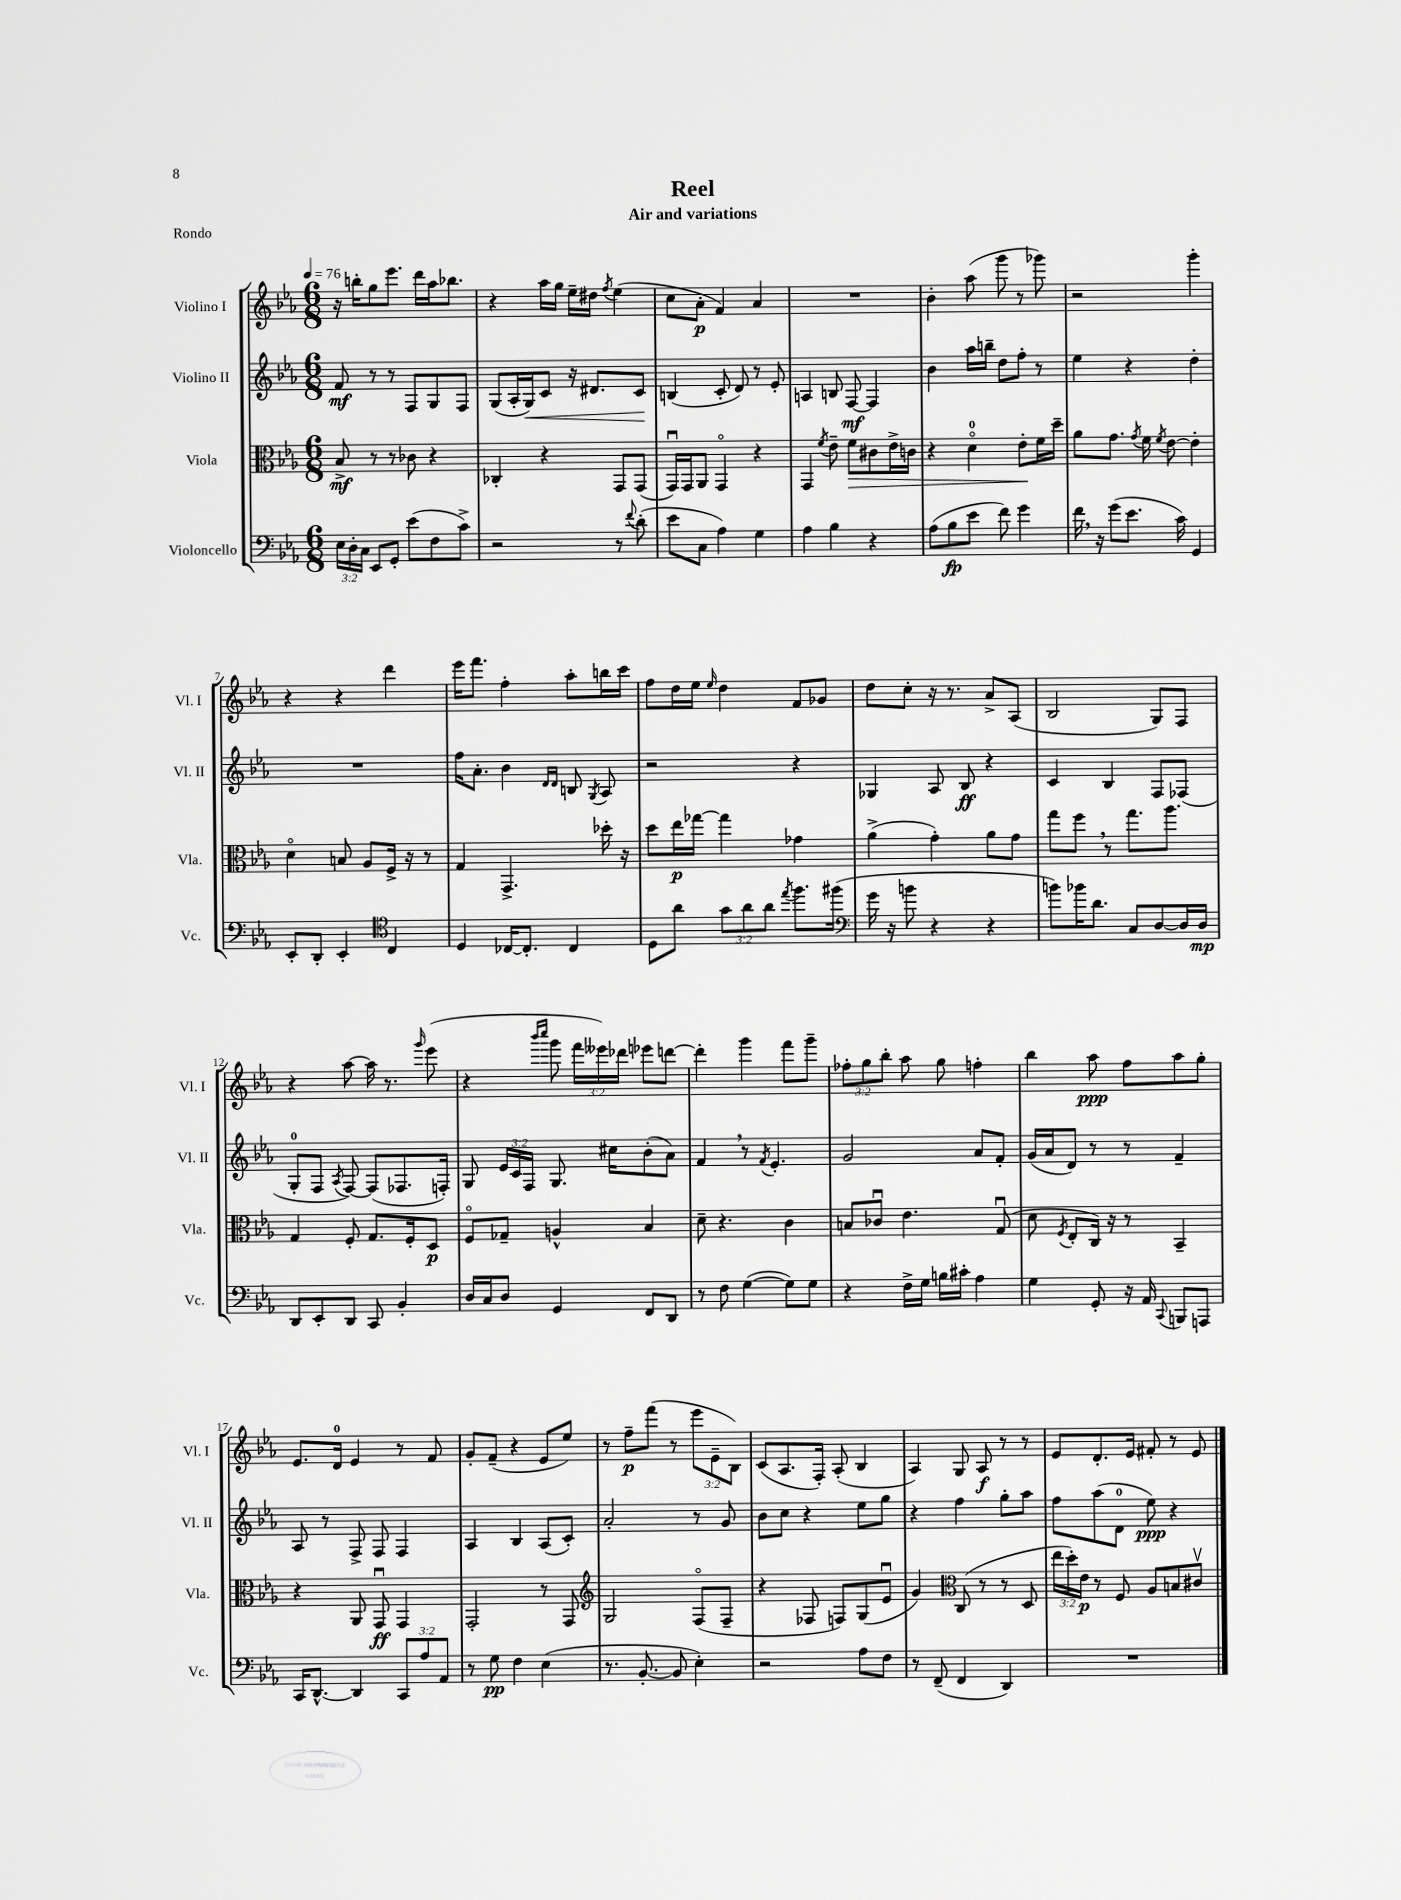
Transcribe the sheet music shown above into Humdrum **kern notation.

**kern	**kern	**kern	**kern
*staff4	*staff3	*staff2	*staff1
*clefF4	*clefC3	*clefG2	*clefG2
*k[b-e-a-]	*k[b-e-a-]	*k[b-e-a-]	*k[b-e-a-]
*M6/8	*M6/8	*M6/8	*M6/8
*MM76	*MM76	*MM76	*MM76
24E-\LL	8B-^/	8f/	16r
24D'\	.	.	.
.	.	.	16bb'\LK
24C\JJ	.	.	.
8EE-/L	8r	8r	8gg\
8GG'/J	8r	8r	8.eee-\J
(8e-\L	8c-\	8F/L	.
.	.	.	16ddd\LL
8F\	4r	8G/	16aa-\J
.	.	.	8.bb-\J
8c^\J)	.	8F/J	.
=	=	=	=
2r	4C-'/	(8G/L	4r
.	.	16A-'/L	.
.	.	16G/J)	.
.	4r	8c/J	16aa-\LL
.	.	.	16gg\JJ
.	.	16r	16ee-~\LL
.	.	8.d#/L	16dd#\JJ
.	.	.	8qff/
8r	8GG/L	.	(4ee-\
8qqf/	.	.	.
(8d'\	(8GG/J	8c/J	.
=	=	=	=
8e-\L	16GGu/LL)	(4B/	8cc\L
.	16GG/J	.	.
8C\J	8AA-/J	.	8a-'\J
4A-\)	4GGo/	8c'/	4f/)
.	.	8d/)	.
4G\	4r	8r	4a-/
.	.	8e-'/	.
=	=	=	=
4A-\	4GG/	4A/	2.r
.	8qf/	.	.
4B-\	8e-~\	8B/	.
.	8f\L	[8F/	.
4r	8c#\	4F/]	.
.	16e-^\L	.	.
.	16c\JJ	.	.
=	=	=	=
(8A-\L	4r	4b-\	4b-'\
8B-\	.	.	.
8e-\J	4do\	16aa-\LL	(8aa-\
.	.	16bb~\JJ	.
8f\)	.	8dd\L	8ggg\
4g\	8e-'\L	8ff'\J	8r
.	16f\L	8r	8ggg-\)
.	16dd~\JJ	.	.
=	=	=	=
16f\	8a-\L	4ee-\	2r
16r	.	.	.
(8g\L	8.g\J	.	.
8.e-\J	.	4r	.
.	8qg/	.	.
.	16f\	.	.
.	8qf/	.	.
.	[8e-\	.	.
16c\)	.	.	.
4GG/	4e-'\]	4dd'\	4ggg'\
=	=	=	=
8EE-'/L	4do\	2.r	4r
8DD'/J	.	.	.
4EE-'/	8B/	.	4r
.	8A-/L	.	.
*clefC4	*	*	*
4C/	16F^/Jk	.	4ddd\
.	16r	.	.
.	8r	.	.
=	=	=	=
4D/	4G/	16ff\LK	16eee-\LK
.	.	8.a-'\J	8.fff\J
[16C-/LK	4.GG^/	4b-\	4ff'\
8.C-'/]J	.	.	.
.	.	16qqd/LL	.
.	.	16qqd/JJ	.
4C-/	.	8B/	8aa-'\L
.	.	8qG/	.
.	16dd-'\	8A-/	16bb\L
.	16r	.	16ccc\JJ
=	=	=	=
8D\L	8dd\L	2r	8ff\L
8a-\J	16ee-\L	.	16dd\L
.	[16gg-\JJ	.	16ee-\JJ
.	.	.	16qqee-/
12g\L	4gg-\]	.	4dd\
12a-\	.	.	.
12a-\J	.	.	.
8qee-/	.	.	.
8.ff\L	4g-\	4r	8f/L
.	.	.	8g-/J
(16ff#\Jk	.	.	.
=	=	=	=
*clefF4	*	*	*
16g\	(4a-^\	4G-/	8dd\L
16r	.	.	.
8b\	.	.	8cc'\J
4r	4g'\)	8A-/	16r
.	.	.	8.r
.	.	8B-/	.
4r	8a-\L	4r	8a-^/L
.	8g\J	.	(8A-/J
=	=	=	=
8b\L)	8gg\L	4c/	2B-/
16b-\K	8ff\J	.	.
8.d\J	.	.	.
.	8r	4B-/	.
8C/L	8.gg\L	.	.
[8D/	.	8F/L	8G/L)
.	8.aa-\J	.	.
16D/]L	.	(8F-/J	8F/J
16D/JJ	.	.	.
=	=	=	=
8DD/L	4G/	8G'/L	4r
8EE-'/	.	8F/J	.
.	.	8qA-/	.
8DD/J	8F'/	[8F/)	[8aa-\
8CC/	8.G/L	(8F/]L	16aa-\]
.	.	.	8.r
4BB-'/	.	8.F-/	.
.	16F'/k	.	.
.	.	.	16qqggg/
.	8D/J	.	(8eee-\
.	.	16F'/Jk)	.
=	=	=	=
16D/LL	8Fo/L	8G/	4r
16C/J	.	.	.
8D/J	8G-~/J	24e-/LL	.
.	.	24c/	.
.	.	24F/JJ	.
.	.	.	16qqbbb-/LL
.	.	.	16qqcccc/JJ
4GG/	4A^^/	8.G/	8ggg\
.	.	.	24fff\LL
.	.	.	24eee--\)
.	.	16cc#\LK	.
.	.	.	24ddd-\JJ
8FF/L	4B-/	(8b-'\	8eee-\L
8DD/J	.	8a-\J)	[8ddd\J
=	=	=	=
8r	8d~\	4f/	4ddd'\]
8F\	4.r	.	.
([4G\	.	8r	4ggg\
.	.	8qf/	.
.	.	4.e-'/	.
8G\]L)	4c\	.	8fff\L
8G\J	.	.	8ggg~\J
=	=	=	=
4r	8B/L	2g/	12ff-'\L
.	.	.	12gg\
.	8c-u/J	.	.
.	.	.	12bb-'\J
16F^\LL	4.e-\	.	8aa-\
16G\JJ	.	.	.
16B\LL	.	.	8gg\
16c#'\JJ	.	.	.
4A-\	.	8a-/L	4ff'\
.	(8Gu/	8f'/J	.
=	=	=	=
4G\	8d\	(16g/LL	4bb-\
.	.	16a-/J	.
.	8qF/	.	.
.	8E-'/L	8d/J)	.
8GG'/	16C/Jk)	8r	8aa-\
.	16r	.	.
16r	8r	8r	8ff\L
16AA-/	.	.	.
8qqCC/	.	.	.
8BBB/L	4BB-~/	4f~/	8aa-\
8AAA/J	.	.	8gg'\J
=	=	=	=
16CC/LK	4r	8A-/	8.e-/L
[8.DD^^/J	.	.	.
.	.	8r	.
.	.	.	16d/Jk
4DD/]	8AA-/	8F^/	4e-/
.	8GGu/	8F/	.
12CC/L	4GG/	4F/	8r
12A-/	.	.	.
.	.	.	8f/
12AA-/J	.	.	.
=	=	=	=
8r	2GG'/	4A-/	8g'/L
8G\	.	.	(8f~/J
4F\	.	4B-/	4r
(4E-\	8r	(8A-/L	8e-/L
.	8GG/	8c'/J)	8ee-/J)
=	=	=	=
*	*clefG2	*	*
8.r	2G/	2a-'/	8r
.	.	.	8ff~\L
[8.BB-'/	.	.	.
.	.	.	(8fff\J
8BB-/]	.	.	8r
4E-'\)	(8Fo/L	8r	12eee-\L
.	.	.	12e-~\
.	8F~/J	8g/	.
.	.	.	12B-\J)
=	=	=	=
2r	4r	8b-\L	(8c/L
.	.	8cc\J	8.A-/
.	8F-/	4r	.
.	.	.	16F'/Jk)
.	8F/L)	.	(8A-'/
8A-\L	(8G/	8ee-\L	4B-/
8F\J	8e-u/J	8gg\J	.
=	=	=	=
8r	4g/)	4r	4A-/)
(8FF~/	.	.	.
*	*clefC3	*	*
4FF/	(8C/	4ff\	8G/
.	8r	.	8A-/
4DD/)	8r	8gg'\L	8r
.	8D/	8aa-\J	8r
=	=	=	=
2.r	24ee-\LL	8ff\L	8e-/L
.	24dd'\)	.	.
.	24e-\JJ	.	.
.	8r	(8aa-\	8.d'/
.	8F/	8d\J	.
.	.	.	16e-/Jk
.	8A-/L	8ee-\)	8f#'/
.	8B/	4r	8r
.	8c#v/J	.	8e-/
==	==	==	==
*-	*-	*-	*-
